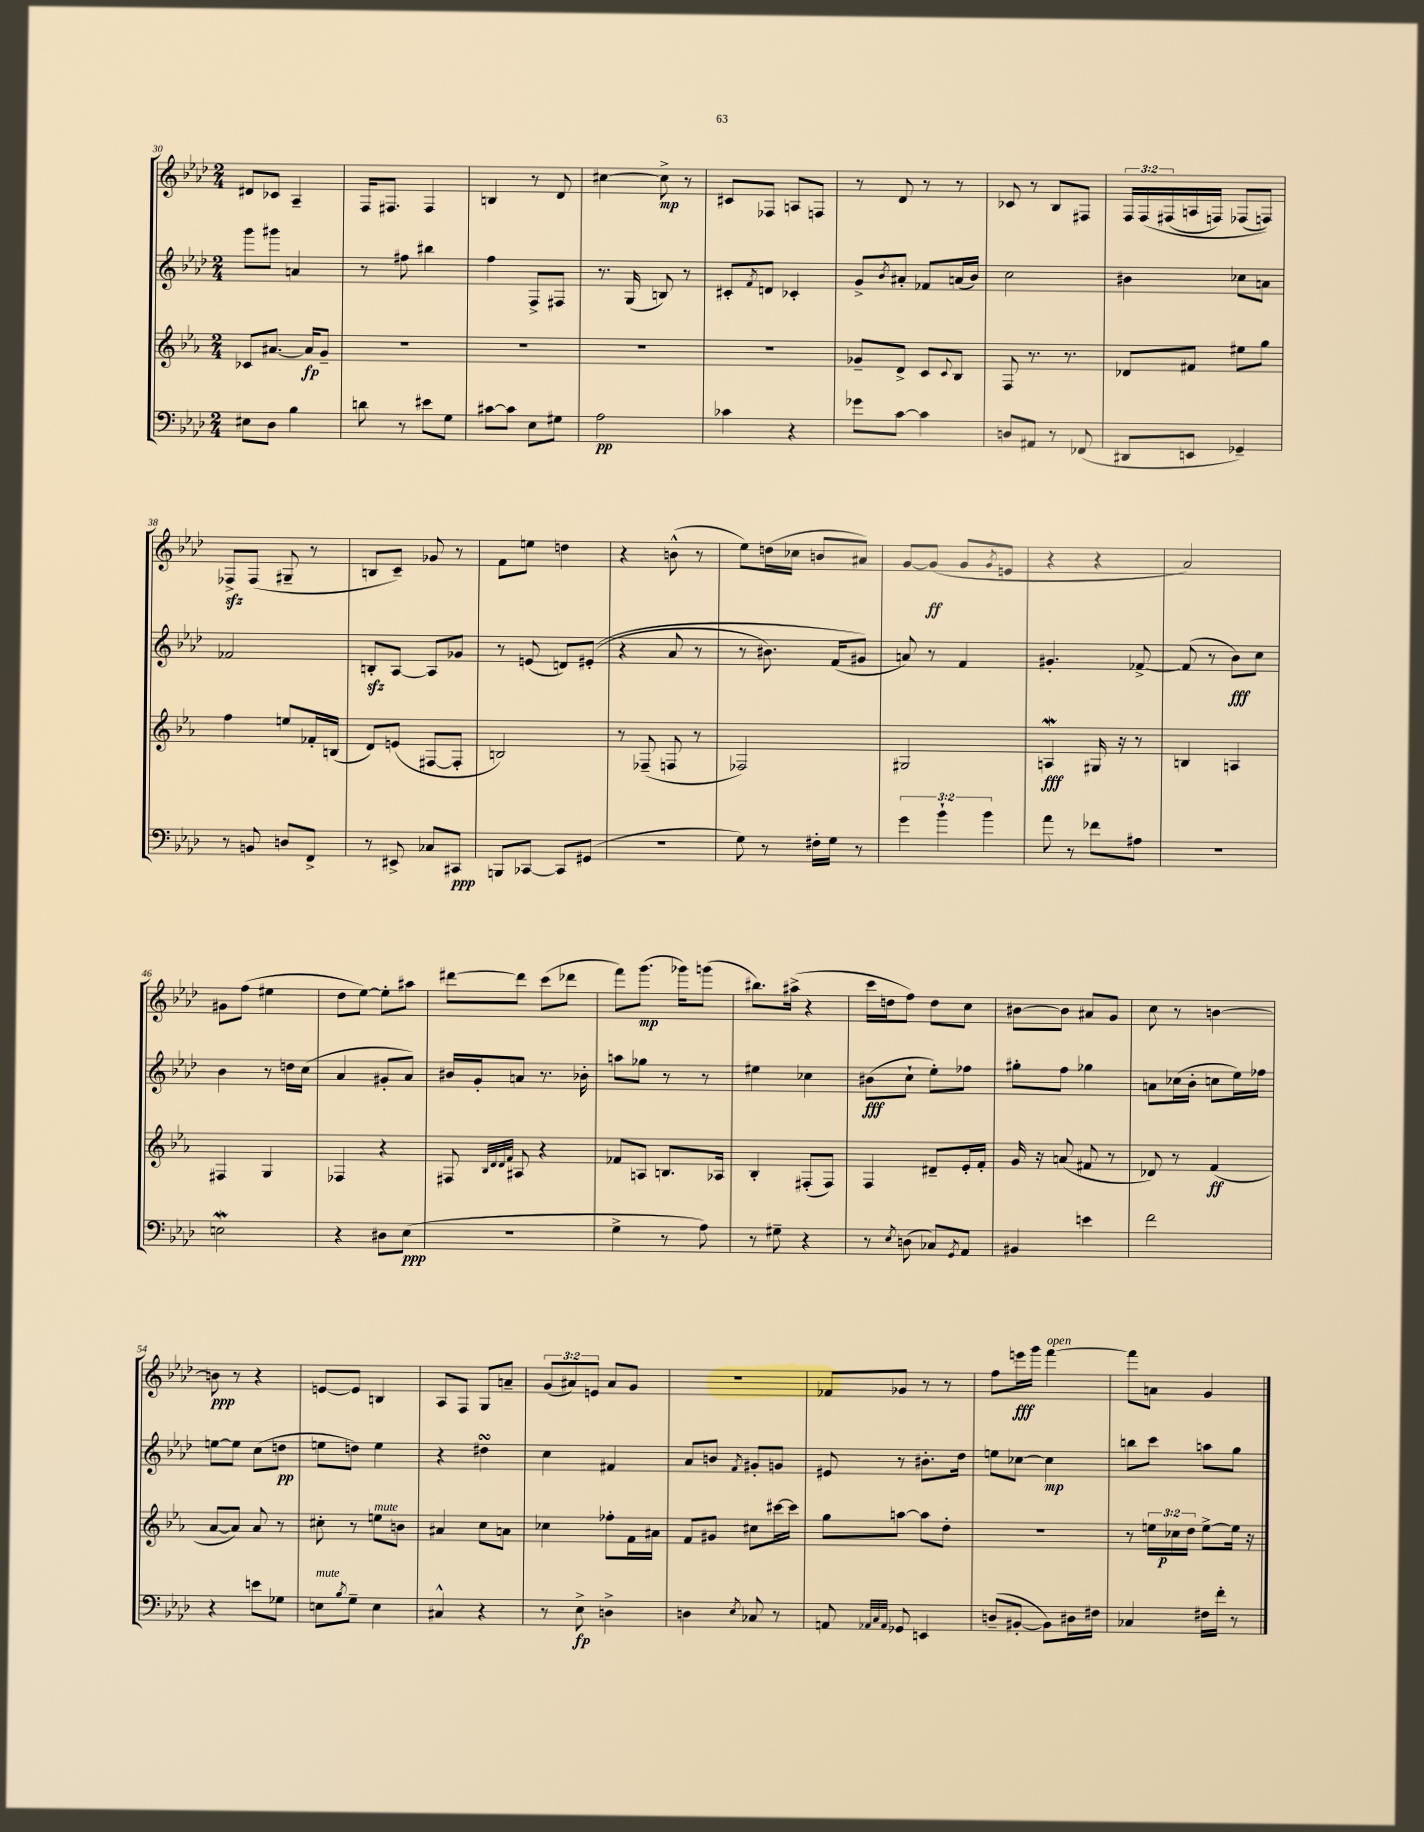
<<
\new StaffGroup <<
\new Staff = "s0" {
    \clef treble \key aes \major \numericTimeSignature \time 2/4 \override Staff.TupletNumber.text = #tuplet-number::calc-fraction-text
    dis'8 ces'8 aes4-- |
    f16 fis8. fis4 |
    b4 r8 des'8 |
    cis''4~ cis''8->\mp r8 |
    cis'8 fes8 a8 f8 |
    r8 des'8 r8 r8 |
    ces'8 r8 bes8 fis8 |
    \tuplet 3/2 { f16 f16\( fis16( } a16 f16) fes8( f8)\) |
    fes8->\sfz fes8( gis8-- r8 |
    b8 c'8--) ges'8 r8 |
    f'8 e''8 d''4 |
    r4 b'8-^( r8 |
    ees''8) d''16( ces''16 b'8 ais'8) |
    g'8~ g'8\ff( g'8 \acciaccatura { g'8 } e'8 |
    r4 r4 |
    aes'2) |
    gis'8 f''8( eis''4 |
    des''8 ees''8~) ees''8-. ais''8 |
    dis'''8~ dis'''8 c'''8( des'''8 |
    f'''8) g'''8.\mp( ges'''16) g'''8( |
    bis''8.) ais''16->( r4 |
    c'''16 d''16 f''8) d''8 c''8 |
    bis'8~ bis'8 ais'8 g'8 |
    c''8 r8 b'4~ |
    b'8\ppp r8 r4 |
    e'8~ e'8 b4 |
    aes8 f8 g8 a'8-- |
    \tuplet 3/2 { g'8( ais'8) e'8 } ais'8 g'8 |
    r2 |
    fes'8 ges'8 r8 r8 |
    f''8 e'''16\fff g'''16 f'''4~^\markup { \italic "open" } |
    f'''8 a'8 g'4 \bar "|." |
}
\new Staff = "s1" {
    \clef treble \key aes \major \numericTimeSignature \time 2/4
    g'''8 gis'''8 a'4 |
    r8 fis''8 bis''4 |
    f''4 f8-> fis8 |
    r8. g16( b8) r8 |
    cis'8-. \acciaccatura { f'8 } d'8 ces'4-. |
    g'8-> \acciaccatura { bes'8 } ais'8-. fes'8 a'16( bes'16) |
    c''2 |
    bis'4 ces''8 a'8 |
    fes'2 |
    b8-.\sfz aes8~ aes8 ges'8 |
    r8 e'8( d'8) eis'8-.(\( |
    r4 aes'8 r8 |
    r8 bis'8.) f'16( gis'8\) |
    a'8) r8 f'4 |
    gis'4.-. fes'8~-> |
    fes'8( r8 bes'8\fff) c''8 |
    bes'4 r8 d''16 c''16( |
    aes'4 gis'8-. aes'8) |
    bis'16 g'16-. a'8 r8. bes'16-. |
    a''8 ges''8 r8 r8 |
    eis''4 ces''4 |
    bis'8\fff( c''8-! ees''8-.) fes''8 |
    gis''8-. f''8 ges''4 |
    a'8 ces''16( bes'16-. c''8 ees''16) fes''16 |
    e''8~ e''8 c''8( d''8\pp |
    e''8 d''8) e''4 |
    r4 dis''4\turn |
    c''4 fis'4 |
    aes'8 b'8 \acciaccatura { f'8 } gis'8-. g'8 |
    eis'8 r8 bis'8.-. des''16 |
    e''8 ces''8~ ces''4\mp |
    b''8 c'''8 a''8 g''8 \bar "|." |
}
\new Staff = "s2" {
    \clef treble \key ees \major \numericTimeSignature \time 2/4 \override Staff.TupletNumber.text = #tuplet-number::calc-fraction-text
    ces'8 ais'8.~ ais'16\fp g'8-- |
    R2 |
    R2 |
    R2 |
    R2 |
    ges'8-- d'8-> c'8 \appoggiatura { c'8 } bes8 |
    f8 r8. r8. |
    des'8 fis'8 eis''8 g''8 |
    f''4 e''8 fes'16-. b16( |
    d'8) e'8( fis8~ fis8-. |
    b2) |
    r8 fes8--( f8 r8 |
    fes2) |
    gis2 |
    a4\mordent\fff gis16 r16 r8 |
    b4 a4 |
    fis4 g4 |
    fes4 r4 |
    fis8 \grace { bes32 d'32 d'32 f'32 } ais8 r4 |
    fes'8 a8 b8. aes16 |
    bes4-. fis8-.( fis8) |
    f4 dis'8-- ees'16-. f'16-. |
    g'16 r16 a'8( fis'8 r8 |
    des'8) r8 f'4\ff( |
    aes'8~ aes'8) aes'8 r8 |
    cis''8-. r8 e''8^\markup { \italic "mute" } b'8 |
    ais'4 c''8 a'8 |
    ces''4 fes''8-. f'16 ais'16 |
    f'8 gis'8 cis''8 cis'''16~ cis'''16 |
    g''8 a''8~ a''8 d''8-. |
    R2 |
    r8 \tuplet 3/2 { e''16 ces''16\p d''16 } e''8~-> e''16 r16 \bar "|." |
}
\new Staff = "s3" {
    \clef bass \key aes \major \numericTimeSignature \time 2/4 \override Staff.TupletNumber.text = #tuplet-number::calc-fraction-text
    eis8 des8 bes4 |
    d'8 r8 eis'8 g8 |
    cis'8~ cis'8 ees8 gis8 |
    aes2\pp |
    ces'4 r4 |
    ges'8 c'8~ c'4 |
    d8 ais,8 r8 fes,8( |
    dis,8 e,8 ges,4--) |
    r8 b,8 d8 f,8-> |
    r8 eis,8-> ces8 cis,8\ppp |
    b,,8 ces,8~ ces,8 gis,8( |
    r2 |
    g8) r8 fis16-. g16 r8 |
    \tuplet 3/2 { g'4 bes'4-! bes'4 } |
    aes'8 r8 fes'8 ais8 |
    r2 |
    e2\mordent |
    r4 dis8 ees8\ppp( |
    R2 |
    g4-> r8 aes8) |
    r8 gis8-- r4 |
    r8 \acciaccatura { ees8 } d8( ces8) \acciaccatura { g,8 } aes,8 |
    bis,4 e'4 |
    f'2 |
    r4 e'8 ges8 |
    e8^\markup { \italic "mute" } \acciaccatura { bes8 } g8-- e4 |
    cis4-^ r4 |
    r8 ees8->\fp d4-> |
    d4 \acciaccatura { ees8 } ces8 r8 |
    a,8 \grace { aes,32 c32 aes,32 } ges,8 e,4 |
    d8--( bis,8~-. bis,8) dis16 fis16 |
    ces4 fis16 f'16-. r8 \bar "|." |
}
>>
>>
\layout { \context { \Score currentBarNumber = #30 } }
